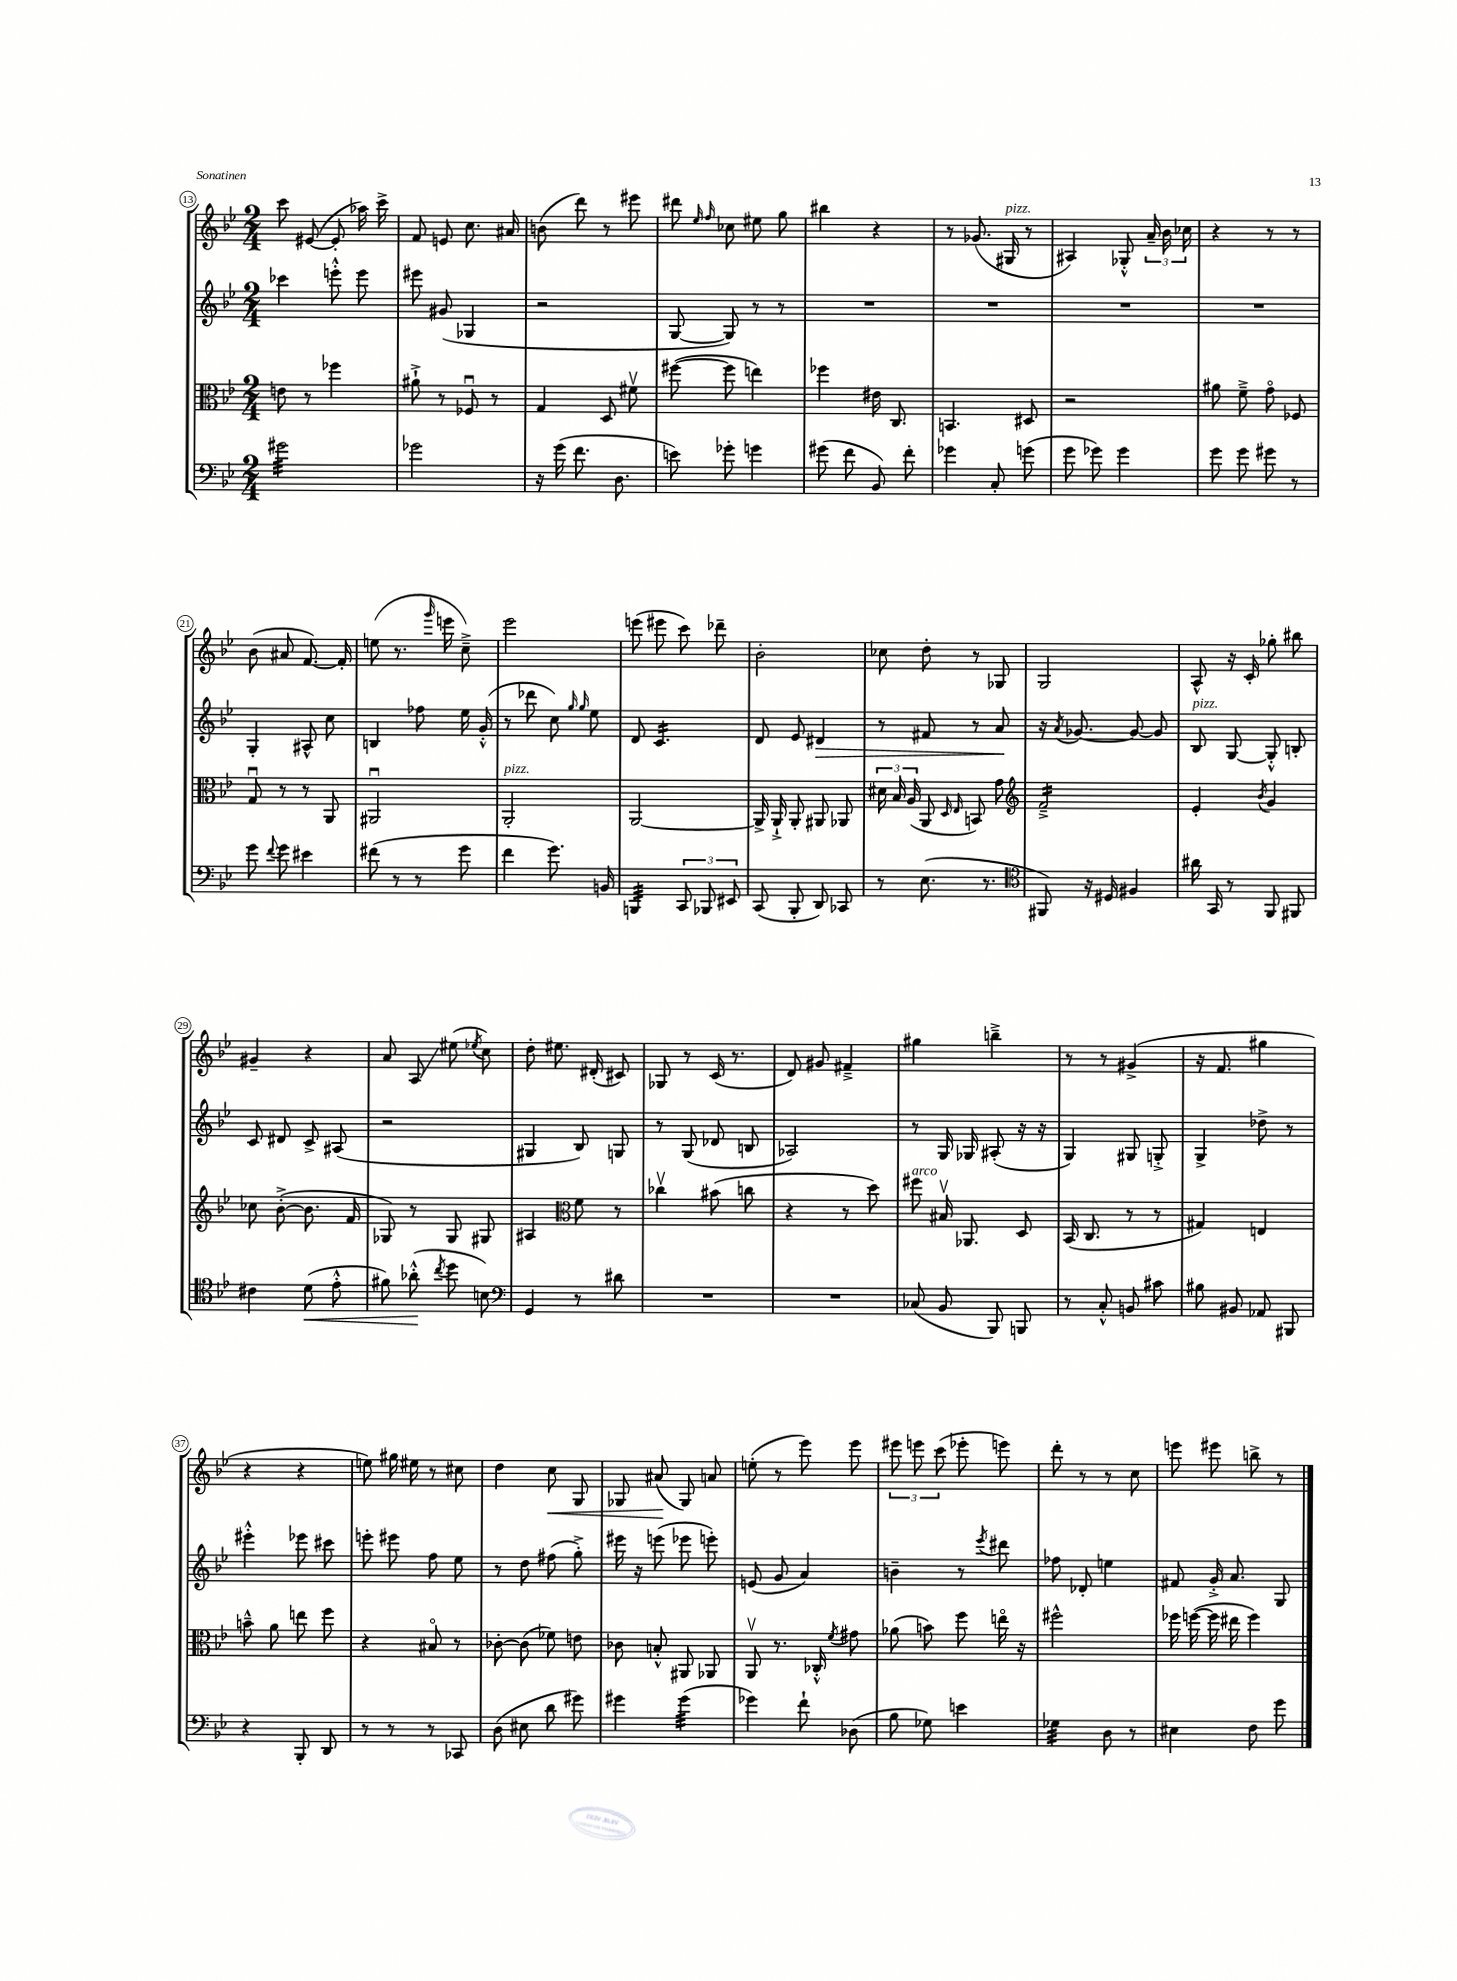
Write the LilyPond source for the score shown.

<<
\new StaffGroup <<
\new Staff = "s0" {
    \clef treble \key bes \major \numericTimeSignature \time 2/4
    \autoBeamOff c'''8 eis'8~( eis'8-. aes''16) c'''16-> |
    f'8 e'8 c''8. ais'16 |
    b'8( d'''8) r8 eis'''8 |
    dis'''8 \grace { ees''16 f''16 } ces''8 eis''8 g''8 |
    bis''4 r4 |
    r8 ges'8.( gis16^\markup { \italic "pizz." } r8 |
    ais4) ges8-.-^ \tuplet 3/2 { a'16-- bes'16 ces''16 } |
    r4 r8 r8 |
    bes'8( ais'8 f'8.~) f'16-. |
    e''8( r8. \grace { g'''16 } e'''16 c''8--->) |
    ees'''2 |
    e'''8( eis'''8 c'''8) des'''8-- |
    bes'2-. |
    ces''8 d''8-. r8 ges8 |
    g2 |
    a8-^ r16 c'16-. ges''8-. bis''8 |
    gis'4-- r4 |
    a'8 a8\glissando eis''8( \acciaccatura { ees''8 } c''8) |
    d''8-. eis''8. dis'16-.( cis'8) |
    ges8 r8 c'16( r8. |
    d'8) gis'8 fis'4---> |
    gis''4 b''4---> |
    r8 r8 gis'4->( |
    r16 f'8. gis''4 |
    r4 r4 |
    e''8) gis''16 eis''16 r8 cis''8 |
    d''4 c''8\< g8 |
    ges8 ais'8\!( ges8) a'8 |
    e''8-.( r8 ees'''8) ees'''8 |
    \tuplet 3/2 { eis'''8 e'''8 c'''8( } ees'''8-. e'''8) |
    d'''8-. r8 r8 c''8 |
    e'''8 eis'''8 b''8-> r8 \bar "|." |
}
\new Staff = "s1" {
    \clef treble \key bes \major \numericTimeSignature \time 2/4
    \autoBeamOff ces'''4 e'''8-.-^ e'''8 |
    eis'''8 gis'8( ges4 |
    r2 |
    g8~ g8) r8 r8 |
    R2 |
    R2 |
    R2 |
    R2 |
    g4-. ais8-^ c''8 |
    b4 fes''8 ees''16 g'16-.-^( |
    r8 des'''8 c''8) \grace { g''16 g''16 } ees''8 |
    d'8 c'4.:16 |
    d'8 ees'8 dis'4\> |
    r8 fis'8 r8 a'8\! |
    r16 \acciaccatura { a'8 } ges'8.~ ges'8~ ges'8 |
    bes8^\markup { \italic "pizz." } g8~ g8-.-^ b8-. |
    c'8 dis'8 c'8-> ais8( |
    r2 |
    gis4 bes8) g8 |
    r8 g8( des'8 b8 |
    aes2) |
    r8 g16 ges16 ais8-.( r16 r16 |
    g4) gis8 g8-.-> |
    g4-> des''8-> r8 |
    eis'''4-.-^ ees'''8 cis'''8 |
    e'''8-. eis'''8 f''8 ees''8 |
    r8 d''8 fis''8( g''8-.->) |
    eis'''16 r16 e'''8( ees'''8 e'''8-.) |
    e'8( g'8 a'4) |
    b'4-- r8 \acciaccatura { ees'''8 } dis'''8 |
    fes''8 des'8-. e''4 |
    fis'8 g'16-.-> a'8. g8 \bar "|." |
}
\new Staff = "s2" {
    \clef alto \key bes \major \numericTimeSignature \time 2/4
    \autoBeamOff e'8 r8 fes''4 |
    ais'8-!-> r8 fes8\downbow r8 |
    g4 d8 fis'8\upbow |
    fis''8~( fis''8 e''4) |
    fes''4 eis'16 c8. |
    b,4. dis8 |
    r2 |
    ais'8 f'8---> g'8\flageolet fes8 |
    g8\downbow r8 r8 a,8 |
    ais,2\downbow |
    a,2-.^\markup { \italic "pizz." } |
    a,2~ |
    a,16-> a,16-!-> a,8-. ais,8 aes,8 |
    \tuplet 3/2 { dis'16 bes16 a16( } a,8 \grace { d16 ees16 } b,8) g'8 |
    \clef treble f'2:16---> |
    ees'4-. \acciaccatura { bes'8 } g'4 |
    ces''8 bes'8~-.->( bes'8. f'16 |
    ges8) r8 ges8 gis8 |
    ais4 \clef alto f'8 r8 |
    ces''4\upbow bis'8( c''8 |
    r4 r8 d''8) |
    fis''8^\markup { \italic "arco" } bis16\upbow aes,8. d8 |
    bes,16( c8. r8 r8 |
    gis4) e4 |
    b'8---^ a'8 e''8 f''8 |
    r4 bis8\flageolet r8 |
    ces'8~-. ces'8( fes'8) e'8 |
    ces'8 b8-.-^ ais,8 aes,8 |
    a,8\upbow r8. ces16-.-^ \acciaccatura { f'8 } gis'8 |
    aes'8( b'8) f''8 e''16\flageolet r16 |
    fis''2-^ |
    fes''16 f''16~( f''16 eis''16 f''4) \bar "|." |
}
\new Staff = "s3" {
    \clef bass \key bes \major \numericTimeSignature \time 2/4
    \autoBeamOff gis'2:32 |
    ges'2 |
    r16 g'16( f'8. d8. |
    e'8) ges'8-. g'4 |
    gis'8( f'8 bes,8) f'8-. |
    ges'4 c8-. g'8( |
    g'8 ges'8) ges'4 |
    g'8 g'8 gis'8 r8 |
    g'8 \appoggiatura { f'8 } g'8 eis'4 |
    fis'8( r8 r8 g'8 |
    f'4 g'8.) b,16 |
    b,,4:32 \tuplet 3/2 { c,8 bes,,8 eis,8 } |
    c,8( bes,,8-. d,8) ces,8 |
    r8 ees8.( r8. |
    \clef tenor fis,8) r16 dis16 fis4 |
    ais'16 g,16 r8 f,8 fis,8 |
    cis'4 d'8\<( ees'8-.-^ |
    fis'8) aes'8-.-^\!( \acciaccatura { c''8 } d''8 b8) |
    \clef bass g,4 r8 dis'8 |
    R2 |
    R2 |
    ces8( bes,8 bes,,8) b,,8 |
    r8 c8-.-^ b,8 cis'8 |
    bis8 bis,8 aes,8 bis,,8 |
    r4 bes,,8-. d,8 |
    r8 r8 r8 ces,8 |
    d8( eis8 d'8 gis'8) |
    gis'4 gis'4:32( |
    ges'4) f'8-! des8( |
    bes8 ges8) e'4 |
    ges4:32 d8 r8 |
    eis4 f8 g'8 \bar "|." |
}
>>
>>
\layout { \context { \Score currentBarNumber = #13 \override BarNumber.stencil = #(make-stencil-circler 0.1 0.3 ly:text-interface::print) } }
